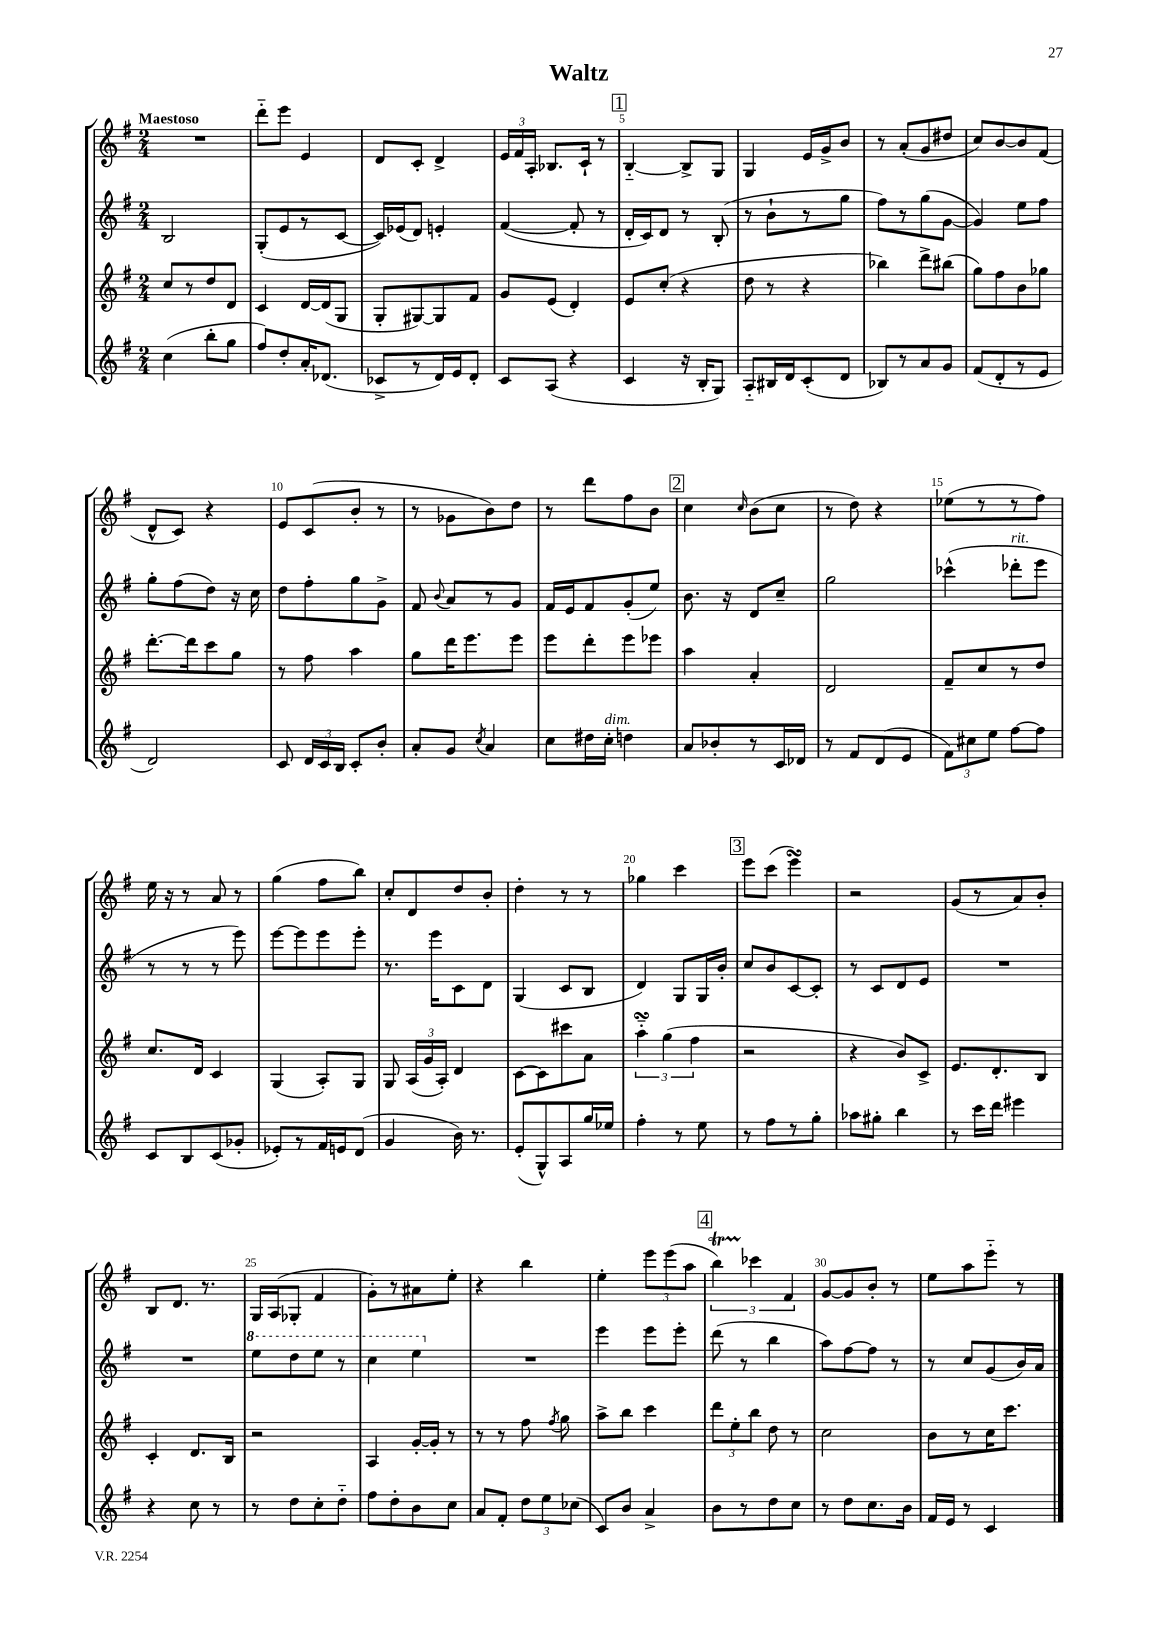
\header { title = "Waltz" }
<<
\new StaffGroup <<
\new Staff = "s0" {
    \clef treble \key g \major \numericTimeSignature \time 2/4 \tempo "Maestoso"
    \autoBeamOff R2 |
    d'''8[-_ e'''8] e'4 |
    d'8[ c'8]-. d'4-> |
    \tuplet 3/2 { e'16[ fis'16 a16]-. } bes8.[ c'16]-! r8 |
    \mark \markup { \box "1" } b4~-_ b8[-> g8] |
    g4 e'16[ g'16-> b'8] |
    r8 a'8[-.( g'8 dis''8] |
    c''8[) b'8~ b'8 fis'8]( |
    d'8[-^ c'8]) r4 |
    e'8[ c'8( b'8]-. r8 |
    r8 ges'8[ b'8) d''8] |
    r8 d'''8[ fis''8 b'8] |
    \mark \markup { \box "2" } c''4 \grace { c''16 } b'8[( c''8] |
    r8 d''8) r4 |
    ees''8[( r8 r8 fis''8]) |
    e''16 r16 r8 a'8 r8 |
    g''4( fis''8[ b''8]) |
    c''8[-. d'8 d''8 b'8]-. |
    d''4-. r8 r8 |
    ges''4 c'''4 |
    \mark \markup { \box "3" } e'''8[ c'''8]( e'''4\turn) |
    r2 |
    g'8[( r8 a'8) b'8]-. |
    b8[ d'8.] r8. |
    g16[ a16( ges8]-. fis'4 |
    g'8[-.) r8 ais'8 e''8]-. |
    r4 b''4 |
    e''4-. \tuplet 3/2 { e'''8[ e'''8( a''8] } |
    \mark \markup { \box "4" } \tuplet 3/2 { b''4\startTrillSpan) ces'''4\stopTrillSpan fis'4 } |
    g'8[~ g'8 b'8]-. r8 |
    e''8[ a''8 e'''8]-_ r8 \bar "|." |
}
\new Staff = "s1" {
    \clef treble \key g \major \numericTimeSignature \time 2/4
    \autoBeamOff b2 |
    g8[-.( e'8 r8 c'8]~ |
    c'16[) ees'16( d'8]) e'4-. |
    fis'4~( fis'8-. r8 |
    \mark \markup { \box "1" } d'16[-. c'16) d'8] r8 b8-.( |
    r8 b'8[-! r8 g''8] |
    fis''8[) r8 g''8( g'8]~ |
    g'4) e''8[ fis''8] |
    g''8[-. fis''8( d''8]) r16 c''16 |
    d''8[ fis''8-. g''8 g'8]-> |
    fis'8 \appoggiatura { b'8 } a'8[ r8 g'8] |
    fis'16[ e'16 fis'8 g'8-.( e''8]) |
    \mark \markup { \box "2" } b'8. r16 d'8[ c''8]-- |
    g''2 |
    ces'''4-^( des'''8[-.^\markup { \italic "rit." } e'''8] |
    r8 r8 r8 e'''8) |
    e'''8[~ e'''8 e'''8 e'''8]-. |
    r8. e'''16[ c'8 d'8] |
    g4( c'8[ b8] |
    d'4) g8[ g16 b'16]-. |
    \mark \markup { \box "3" } c''8[ b'8 c'8~ c'8]-. |
    r8 c'8[ d'8 e'8] |
    R2 |
    R2 |
    \ottava #1 e'''8[ d'''8 e'''8] r8 |
    c'''4 e'''4 \ottava #0 |
    R2 |
    e'''4 e'''8[ e'''8]-. |
    \mark \markup { \box "4" } d'''8( r8 b''4 |
    a''8[) fis''8~ fis''8] r8 |
    r8 c''8[ g'8( b'16) a'16] \bar "|." |
}
\new Staff = "s2" {
    \clef treble \key g \major \numericTimeSignature \time 2/4
    \autoBeamOff c''8[ r8 d''8 d'8] |
    c'4 d'16[~ d'16( g8] |
    g8[-. gis8~) gis8 fis'8] |
    g'8[ e'8]( d'4-.) |
    \mark \markup { \box "1" } e'8[ c''8]-.( r4 |
    d''8 r8 r4 |
    bes''4) d'''8[-> bis''8]( |
    g''8[) fis''8 b'8 ges''8] |
    d'''8.[~-. d'''16 c'''8 g''8] |
    r8 fis''8 a''4 |
    g''8[ d'''16 e'''8. e'''8] |
    e'''8[ d'''8-. e'''8 ees'''8] |
    \mark \markup { \box "2" } a''4 a'4-. |
    d'2 |
    fis'8[-- c''8 r8 d''8] |
    c''8.[ d'16] c'4 |
    g4( a8[-.) g8] |
    g8 \tuplet 3/2 { a16[( g'16 a16]-.) } d'4 |
    c'8[~ c'8 cis'''8 a'8] |
    \tuplet 3/2 { a''4-_\turn g''4( fis''4 } |
    \mark \markup { \box "3" } r2 |
    r4 b'8[) c'8]-> |
    e'8.[ d'8.-. b8] |
    c'4-. d'8.[ b16] |
    r2 |
    a4 g'16[~-. g'16]-. r8 |
    r8 r8 fis''8 \acciaccatura { fis''8 } g''8 |
    a''8[-> b''8] c'''4 |
    \mark \markup { \box "4" } \tuplet 3/2 { d'''8[ e''8-. b''8] } d''8 r8 |
    c''2 |
    b'8[ r8 c''16 c'''8.] \bar "|." |
}
\new Staff = "s3" {
    \clef treble \key g \major \numericTimeSignature \time 2/4
    \autoBeamOff c''4( b''8[-. g''8] |
    fis''8[) d''8-. a'16-. des'8.]( |
    ces'8[-> r8 d'16) e'16 d'8]-. |
    c'8[ a8]( r4 |
    \mark \markup { \box "1" } c'4 r16 b16[-. g8]) |
    a8[-_ bis16 d'16 c'8-.( d'8] |
    bes8[) r8 a'8 g'8] |
    fis'8[( d'8-. r8 e'8] |
    d'2) |
    c'8 \tuplet 3/2 { d'16[ c'16 b16] } c'8[-. b'8]-. |
    a'8[-. g'8] \acciaccatura { c''8 } a'4 |
    c''8[ dis''16 c''16]-.^\markup { \italic "dim." } d''4 |
    \mark \markup { \box "2" } a'8[ bes'8-. r8 c'16 des'16] |
    r8 fis'8[ d'8( e'8] |
    \tuplet 3/2 { fis'8[) cis''8 e''8] } fis''8[~ fis''8] |
    c'8[ b8 c'8( ges'8]-. |
    ees'8[-.) r8 fis'16 e'16 d'8]( |
    g'4 b'16) r8. |
    e'8[-.( g8-^) a8 g''16 ees''16] |
    fis''4-. r8 e''8 |
    \mark \markup { \box "3" } r8 fis''8[ r8 g''8]-. |
    aes''8[ gis''8]-. b''4 |
    r8 c'''16[ d'''16] eis'''4 |
    r4 c''8 r8 |
    r8 d''8[ c''8-. d''8]-_ |
    fis''8[ d''8-. b'8 c''8] |
    a'8[ fis'8]-. \tuplet 3/2 { d''8[ e''8 ces''8]( } |
    c'8[) b'8] a'4-> |
    \mark \markup { \box "4" } b'8[ r8 d''8 c''8] |
    r8 d''8[ c''8. b'16] |
    fis'16[ e'16] r8 c'4 \bar "|." |
}
>>
>>
\layout { \context { \Score \override BarNumber.break-visibility = ##(#f #t #t) barNumberVisibility = #(every-nth-bar-number-visible 5) } }
